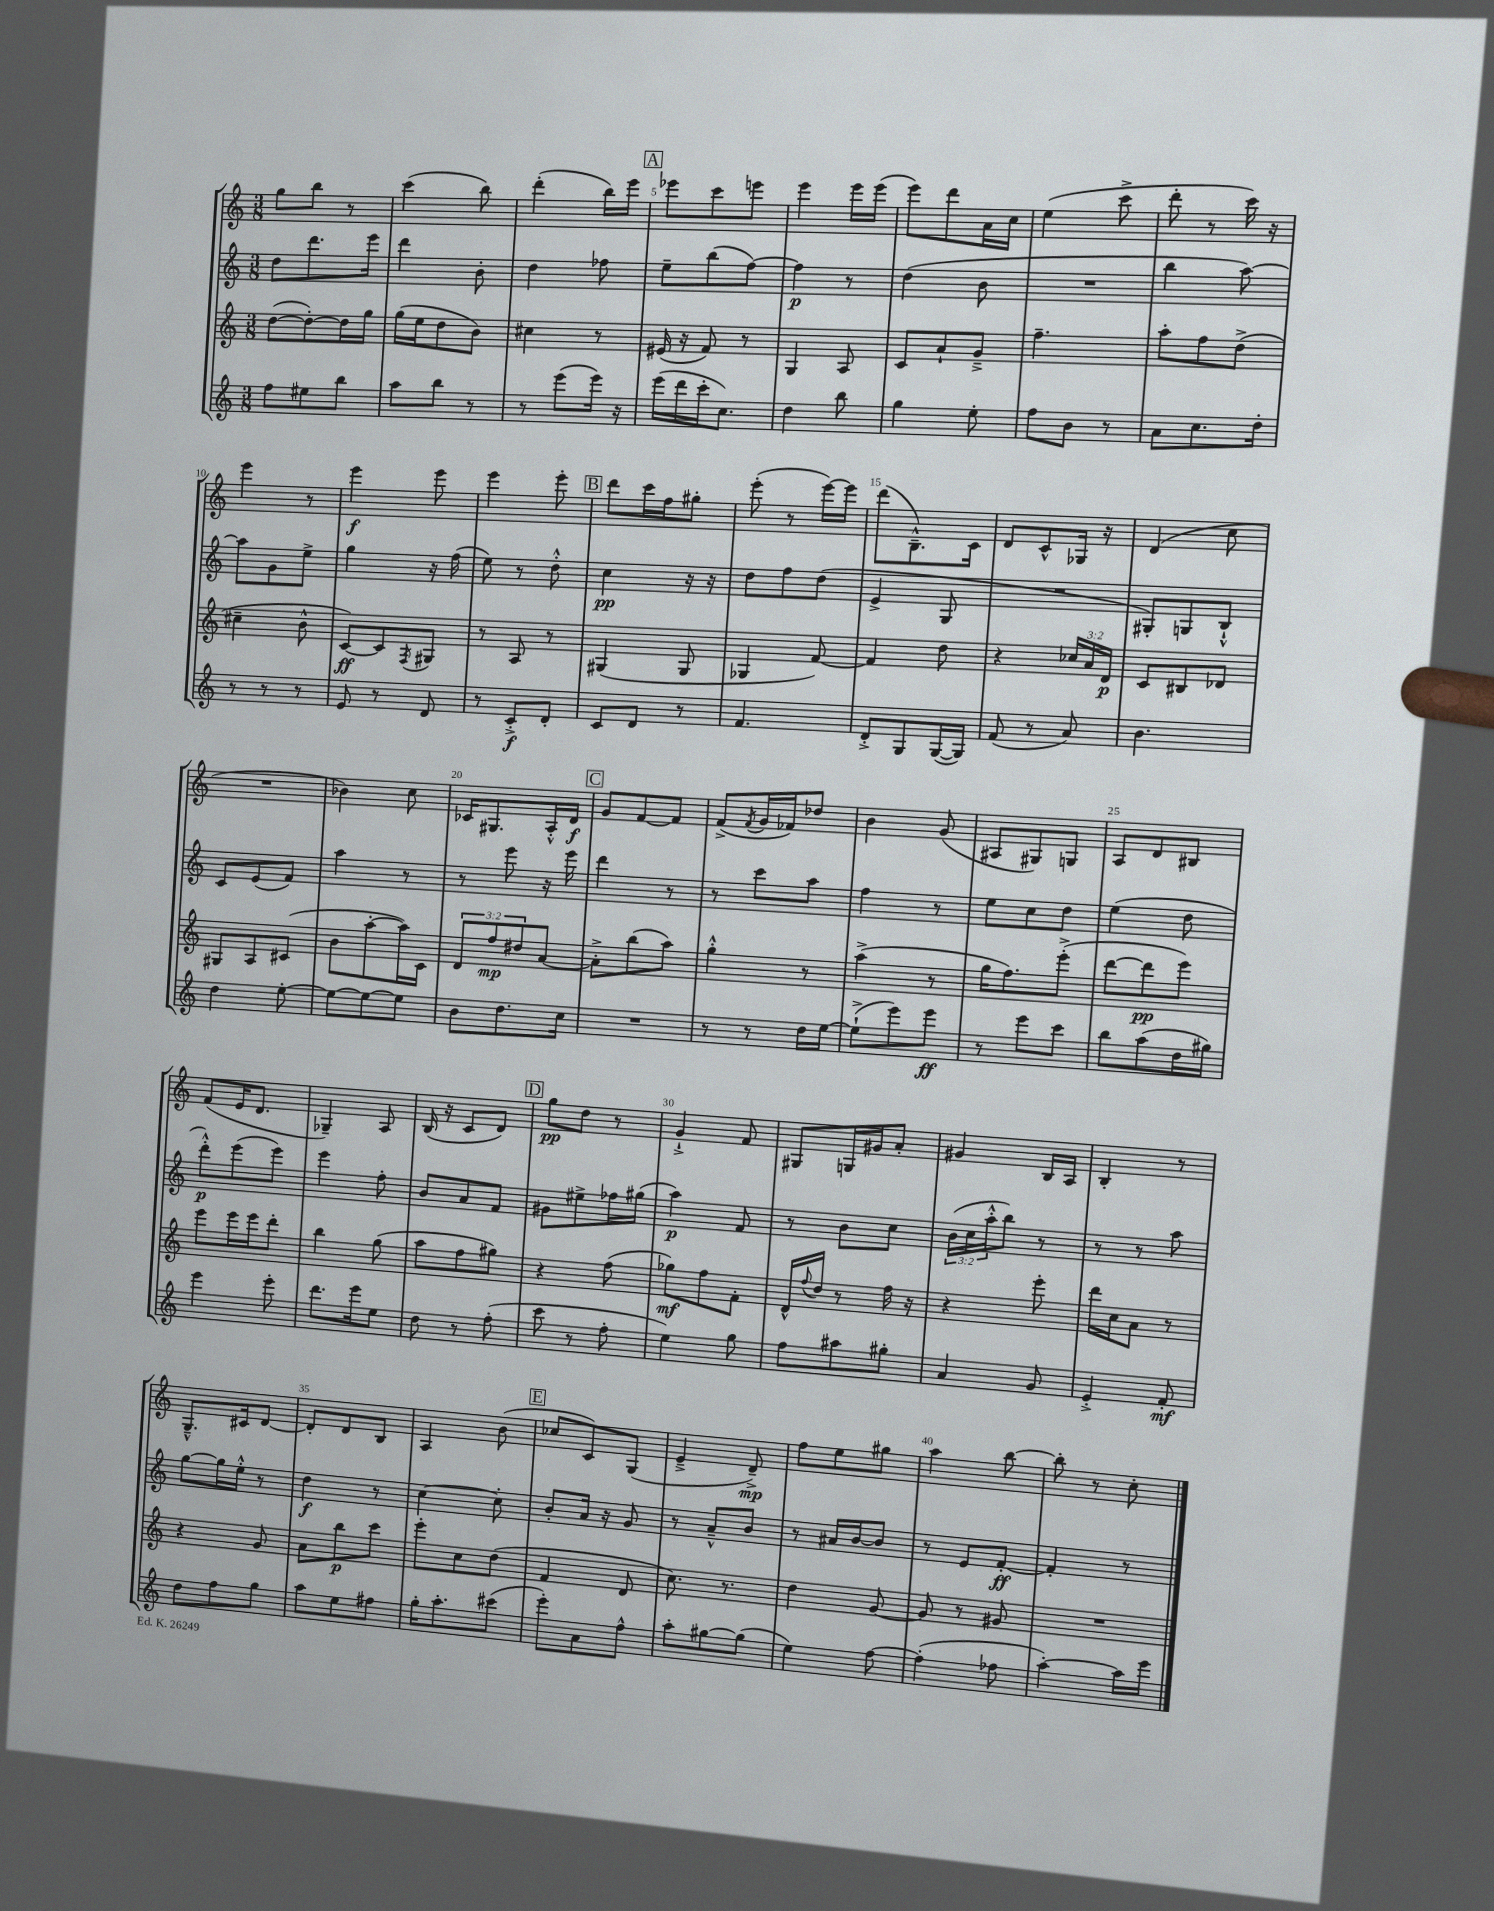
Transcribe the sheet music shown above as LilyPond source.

<<
\new StaffGroup <<
\new Staff = "s0" {
    \clef treble \key c \major \numericTimeSignature \time 3/8
    g''8 b''8 r8 |
    c'''4( b''8) |
    d'''4-.( b''16) e'''16 |
    \mark \markup { \box "A" } ees'''8 c'''8 e'''8 |
    e'''4 e'''16 e'''16( |
    e'''8) d'''8 a'16 c''16 |
    e''4( c'''8-> |
    d'''8-. r8 c'''16) r16 |
    e'''4 r8 |
    e'''4\f e'''8 |
    e'''4 e'''8-. |
    \mark \markup { \box "B" } d'''8 c'''16 f''16 gis''8-. |
    e'''8-.( r8 e'''16~) e'''16 |
    d'''8( b8.---^) c'16 |
    d'8 c'8-^ ges16 r16 |
    d'4( c''8 |
    R4. |
    bes'4) c''8 |
    ces'16 gis8. a16-.-^ d'16\f |
    \mark \markup { \box "C" } g'8 f'8~ f'8 |
    f'8->( \acciaccatura { f'8 } g'16 fes'16) des''8 |
    b'4 g'8( |
    ais8 gis8) g8 |
    a8 d'8 bis8 |
    f'8( e'16 d'8. |
    ges4--) a8 |
    b16( r16 c'8 d'8) |
    \mark \markup { \box "D" } g''8\pp d''8 r8 |
    g'4-!-> f'8 |
    gis8 g16 gis'16 a'8-. |
    gis'4 b16 a16 |
    b4-. r8 |
    g8.---^ cis'16 d'8~ |
    d'8-. d'8 b8 |
    a4 b'8( |
    \mark \markup { \box "E" } ces''8 c'8) g8( |
    e'4---> d'8--->\mp) |
    f''8 e''8 gis''8 |
    a''4 b''8~ |
    b''8-. r8 c''8-. \bar "|." |
}
\new Staff = "s1" {
    \clef treble \key c \major \numericTimeSignature \time 3/8 \override Staff.TupletNumber.text = #tuplet-number::calc-fraction-text
    d''8 d'''8. e'''16 |
    d'''4 b'8-. |
    d''4 fes''8 |
    \mark \markup { \box "A" } e''8-- b''8( f''8~) |
    f''4\p r8 |
    d''4( b'8 |
    R4. |
    b''4 a''8~) |
    a''8 g'8 e''8-> |
    g''4 r16 f''16( |
    e''8) r8 d''8-.-^ |
    \mark \markup { \box "B" } c''4\pp r16 r16 |
    d''8 f''8 d''8( |
    e'4-> g8 |
    R4. |
    gis8-.) g8 b8-!-^ |
    c'8 e'8( f'8) |
    a''4 r8 |
    r8 e'''8 r16 e'''16 |
    \mark \markup { \box "C" } d'''4 r8 |
    r8 c'''8 a''8 |
    f''4 r8 |
    e''8 c''8 d''8 |
    e''4( d''8 |
    d'''8-.-^\p) e'''8( e'''8) |
    e'''4 f''8-. |
    b'8 a'8 f'8 |
    \mark \markup { \box "D" } gis'8 eis''8-> fes''16 gis''16( |
    a''4\p) f'8 |
    r8 b'8 c''8 |
    \tuplet 3/2 { b'16( c''16 a''16-.-^ } b''8) r8 |
    r8 r8 a''8 |
    g''8~ g''16 e''16-.-^ r8 |
    d''4\f r8 |
    c''4~ c''8-. |
    \mark \markup { \box "E" } b'8-. a'16 r16 g'8 |
    r8 a'8---^ b'8 |
    r8 ais'16 b'16~ b'8 |
    r8 e'8 f'8~-.\ff |
    f'4-. r8 \bar "|." |
}
\new Staff = "s2" {
    \clef treble \key c \major \numericTimeSignature \time 3/8 \override Staff.TupletNumber.text = #tuplet-number::calc-fraction-text
    d''8~( d''8~-.) d''16 g''16 |
    g''16( e''16 d''8 b'8) |
    cis''4 r8 |
    \mark \markup { \box "A" } eis'16( r16 f'8) r8 |
    g4 a8 |
    c'8 a'8-! g'8---> |
    f''4.-- |
    a''8-. f''8 d''8->( |
    cis''4-- b'8-^ |
    c'8~\ff) c'8 \acciaccatura { f8 } gis8 |
    r8 a8 r8 |
    \mark \markup { \box "B" } gis4( gis8 |
    ges4 f'8~) |
    f'4 d''8 |
    r4 \tuplet 3/2 { ces''16 a'16 d'16\p } |
    c'8 bis8 des'8 |
    gis8 a8 cis'8( |
    b'8 a''8~-. a''16) c'16 |
    \tuplet 3/2 { d'8 f''8\mp dis''8 } a'8~ |
    \mark \markup { \box "C" } a'8-.-> b''8( a''8) |
    g''4-.-^ r8 |
    a''4->( r8 |
    g''16 f''8.) e'''8-.->( |
    d'''8~ d'''8\pp e'''8) |
    e'''8 e'''16 e'''16 d'''8-. |
    b''4 g''8( |
    a''8 f''8 gis''8) |
    \mark \markup { \box "D" } r4 f''8( |
    ges''8\mf) f''8 f'8-. |
    d'16-^ \appoggiatura { f''8 } d''16 r8 f''16 r16 |
    r4 e'''8-. |
    d'''16 c''16 a'8 r8 |
    r4 g'8 |
    a'8 b''8\p c'''8 |
    e'''8-. c''8 d''8( |
    \mark \markup { \box "E" } f'4 d'8 |
    c''8.) r8. |
    d''4 g'8~ |
    g'8 r8 gis'8 |
    R4. \bar "|." |
}
\new Staff = "s3" {
    \clef treble \key c \major \numericTimeSignature \time 3/8
    f''8 eis''8 b''8 |
    a''8 b''8 r8 |
    r8 e'''8( e'''16) r16 |
    \mark \markup { \box "A" } e'''16( d'''16 c'''16-. c''8.) |
    d''4 b''8 |
    g''4 e''8-. |
    f''8 b'8 r8 |
    a'8 c''8. d''16-. |
    r8 r8 r8 |
    e'8 r8 d'8 |
    r8 c'8-.->\f d'8-. |
    \mark \markup { \box "B" } c'8 d'8 r8 |
    f'4. |
    d'8-.-> g8 g16~( g16) |
    f'8( r8 a'8) |
    b'4. |
    d''4 e''8~-. |
    e''8~ e''8~ e''8 |
    b'8 d''8. c''16 |
    \mark \markup { \box "C" } R4. |
    r8 r8 d''16 e''16~ |
    e''8-!->( e'''8) e'''8\ff |
    r8 e'''8 c'''8 |
    b''8 a''8( d''16 gis''16) |
    e'''4 e'''8-. |
    d'''8. e'''16 e''8 |
    d''8 r8 f''8-.( |
    \mark \markup { \box "D" } c'''8 r8 f''8-. |
    e''4) g''8 |
    f''8 ais''8 gis''8-. |
    a'4 g'8 |
    e'4-.-> f'8-.\mf |
    d''8 f''8 g''8 |
    a''8 e''8 fis''8 |
    g''16-. a''8.-. cis'''8( |
    \mark \markup { \box "E" } e'''8-.) a'8 f''8-^ |
    a''8-. gis''8~ gis''8( |
    e''4) f''8~ |
    f''4-.( fes''8 |
    a''4~-.) a''16 e'''16 \bar "|." |
}
>>
>>
\layout { \context { \Score currentBarNumber = #2 \override BarNumber.break-visibility = ##(#f #t #t) barNumberVisibility = #(every-nth-bar-number-visible 5) } }
